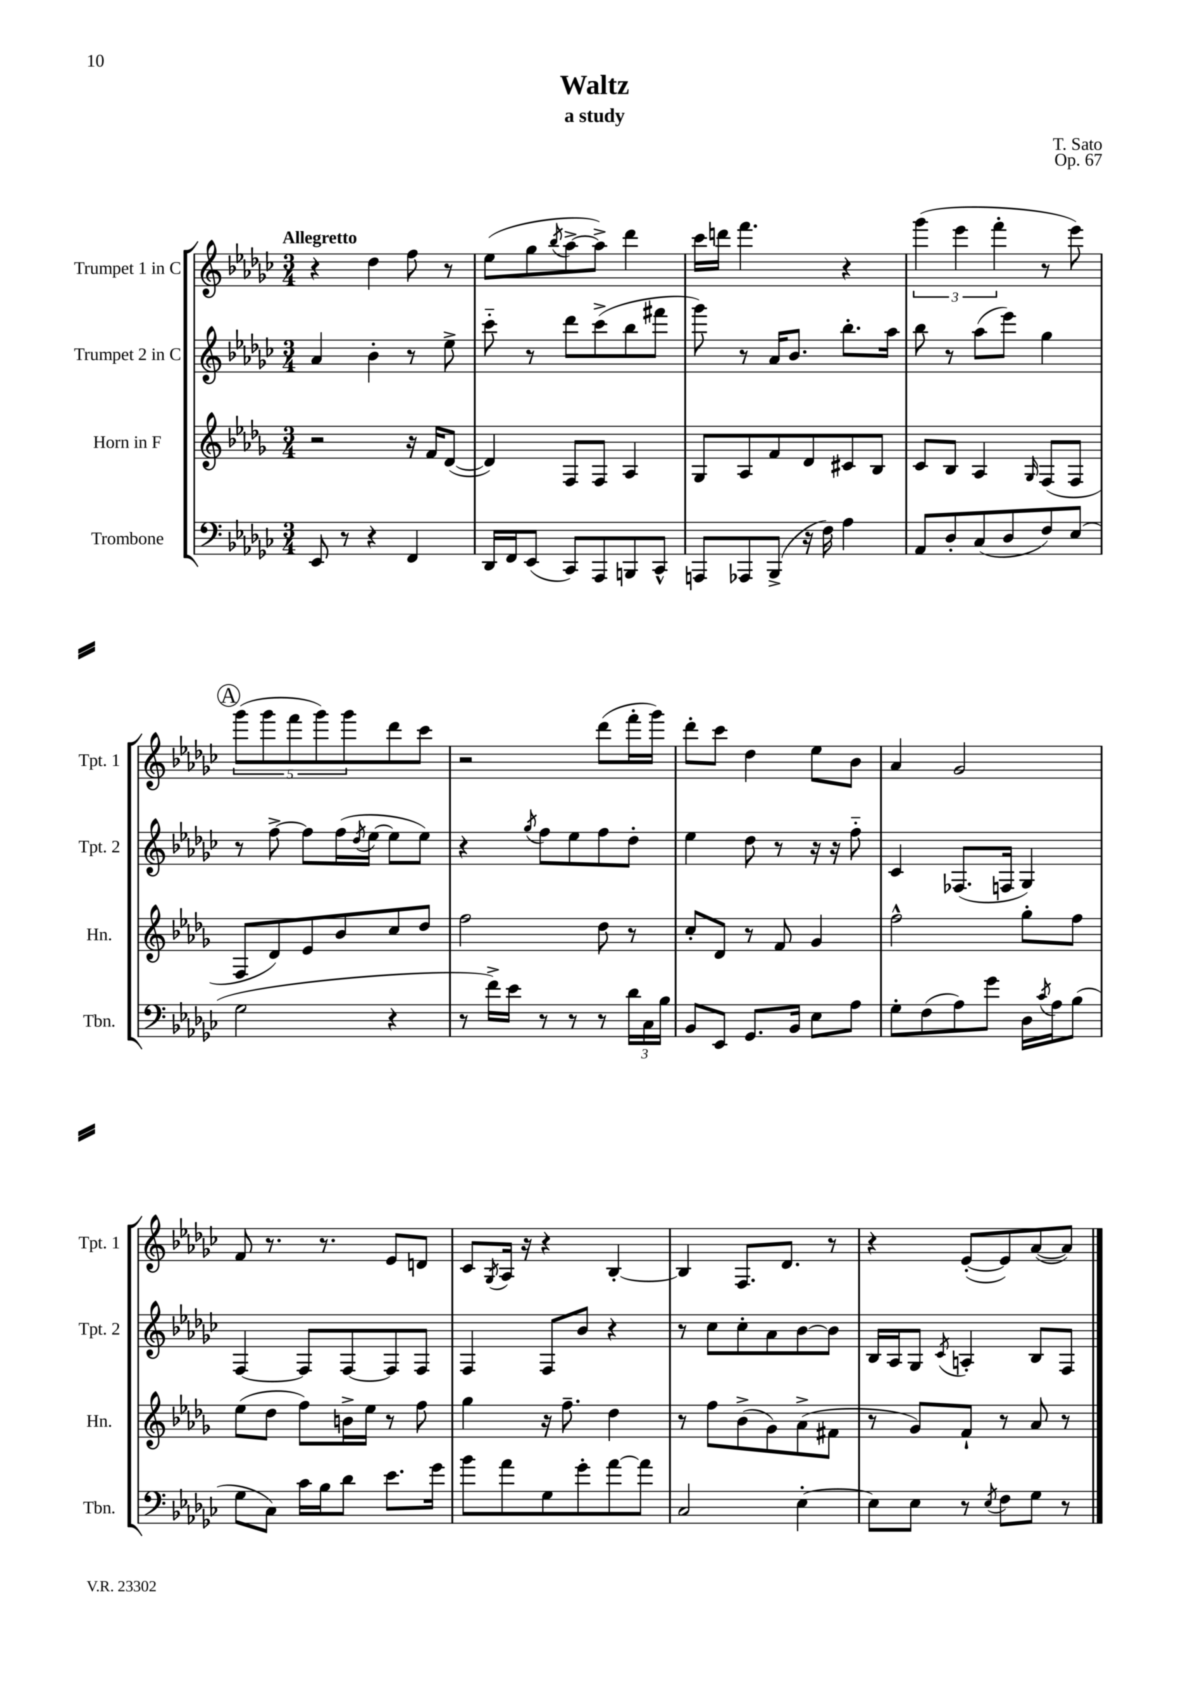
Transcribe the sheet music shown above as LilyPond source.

\header { title = "Waltz" composer = "T. Sato" subtitle = "a study" opus = "Op. 67" }
<<
\new StaffGroup <<
\new Staff = "s0" \with { instrumentName = "Trumpet 1 in C" shortInstrumentName = "Tpt. 1" } {
    \clef treble \key ges \major \numericTimeSignature \time 3/4 \tempo "Allegretto"
    r4 des''4 f''8 r8 |
    ees''8( ges''8 \acciaccatura { bes''8 } aes''8~-> aes''8->) des'''4 |
    ces'''16 d'''16 f'''4. r4 |
    \tuplet 3/2 { ges'''4( ees'''4 f'''4-. } r8 ees'''8) |
    \mark \markup { \circle "A" } \tuplet 5/4 { ges'''8( ges'''8 f'''8 ges'''8) ges'''8 } des'''8 ces'''8 |
    r2 des'''8( f'''16-. ges'''16) |
    des'''8-. ces'''8 des''4 ees''8 bes'8 |
    aes'4 ges'2 |
    f'8 r8. r8. ees'8 d'8 |
    ces'8 \acciaccatura { ges8 } aes16 r16 r4 bes4~-. |
    bes4 f8. des'8. r8 |
    r4 ees'8~-.( ees'8) aes'8~( aes'8) \bar "|." |
}
\new Staff = "s1" \with { instrumentName = "Trumpet 2 in C" shortInstrumentName = "Tpt. 2" } {
    \clef treble \key ges \major \numericTimeSignature \time 3/4
    aes'4 bes'4-. r8 ees''8-> |
    ces'''8-_ r8 des'''8 ces'''8->( bes''8 fis'''8 |
    ges'''8) r8 aes'16 bes'8. bes''8.-. aes''16 |
    bes''8 r8 aes''8( ees'''8) ges''4 |
    \mark \markup { \circle "A" } r8 f''8~-> f''8 f''16( \acciaccatura { des''8 } ees''16~ ees''8 ees''8) |
    r4 \acciaccatura { ges''8 } f''8 ees''8 f''8 des''8-. |
    ees''4 des''8 r8 r16 r16 f''8-_ |
    ces'4 fes8.( f16 ges4) |
    f4~ f8 f8~ f8 f8 |
    f4 f8 bes'8 r4 |
    r8 ces''8 ces''8-. aes'8 bes'8~ bes'8 |
    bes16 aes16 ges8 \acciaccatura { ces'8 } a4-. bes8 f8 \bar "|." |
}
\new Staff = "s2" \with { instrumentName = "Horn in F" shortInstrumentName = "Hn." } {
    \clef treble \key des \major \numericTimeSignature \time 3/4
    r2 r16 f'16 des'8~( |
    des'4) f8 f8 aes4 |
    ges8 aes8 f'8 des'8 cis'8 bes8 |
    c'8 bes8 aes4 \grace { ges16 } f8( f8 |
    \mark \markup { \circle "A" } f8 des'8) ees'8 bes'8 c''8 des''8 |
    f''2 des''8 r8 |
    c''8-. des'8 r8 f'8 ges'4 |
    f''2-^ ges''8-. f''8 |
    ees''8( des''8 f''8) b'16-> ees''16 r8 f''8 |
    ges''4 r16 f''8.-- des''4 |
    r8 f''8 bes'8->( ges'8) aes'8->( fis'8 |
    r8 ges'8) f'8-! r8 aes'8 r8 \bar "|." |
}
\new Staff = "s3" \with { instrumentName = "Trombone" shortInstrumentName = "Tbn." } {
    \clef bass \key ges \major \numericTimeSignature \time 3/4
    ees,8 r8 r4 f,4 |
    des,16 f,16 ees,8( ces,8) aes,,8 b,,8 ces,8-^ |
    a,,8 aes,,8 bes,,8->( r16 f16) aes4 |
    aes,8 des8-. ces8( des8 f8) ees8( |
    \mark \markup { \circle "A" } ges2 r4 |
    r8 f'16->) ees'16 r8 r8 r8 \tuplet 3/2 { des'16 ces16 bes16 } |
    bes,8 ees,8 ges,8. bes,16 ees8 aes8 |
    ges8-. f8( aes8) ges'8 des16 \acciaccatura { ces'8 } aes16 bes8( |
    ges8 ces8) ces'16 bes16 des'8 ees'8. ges'16 |
    bes'8 aes'8 ges8 ges'8-. aes'8~ aes'8 |
    ces2 ees4~-. |
    ees8 ees8 r8 \acciaccatura { ees8 } f8 ges8 r8 \bar "|." |
}
>>
>>
\layout { \context { \Score \remove "Bar_number_engraver" } }
